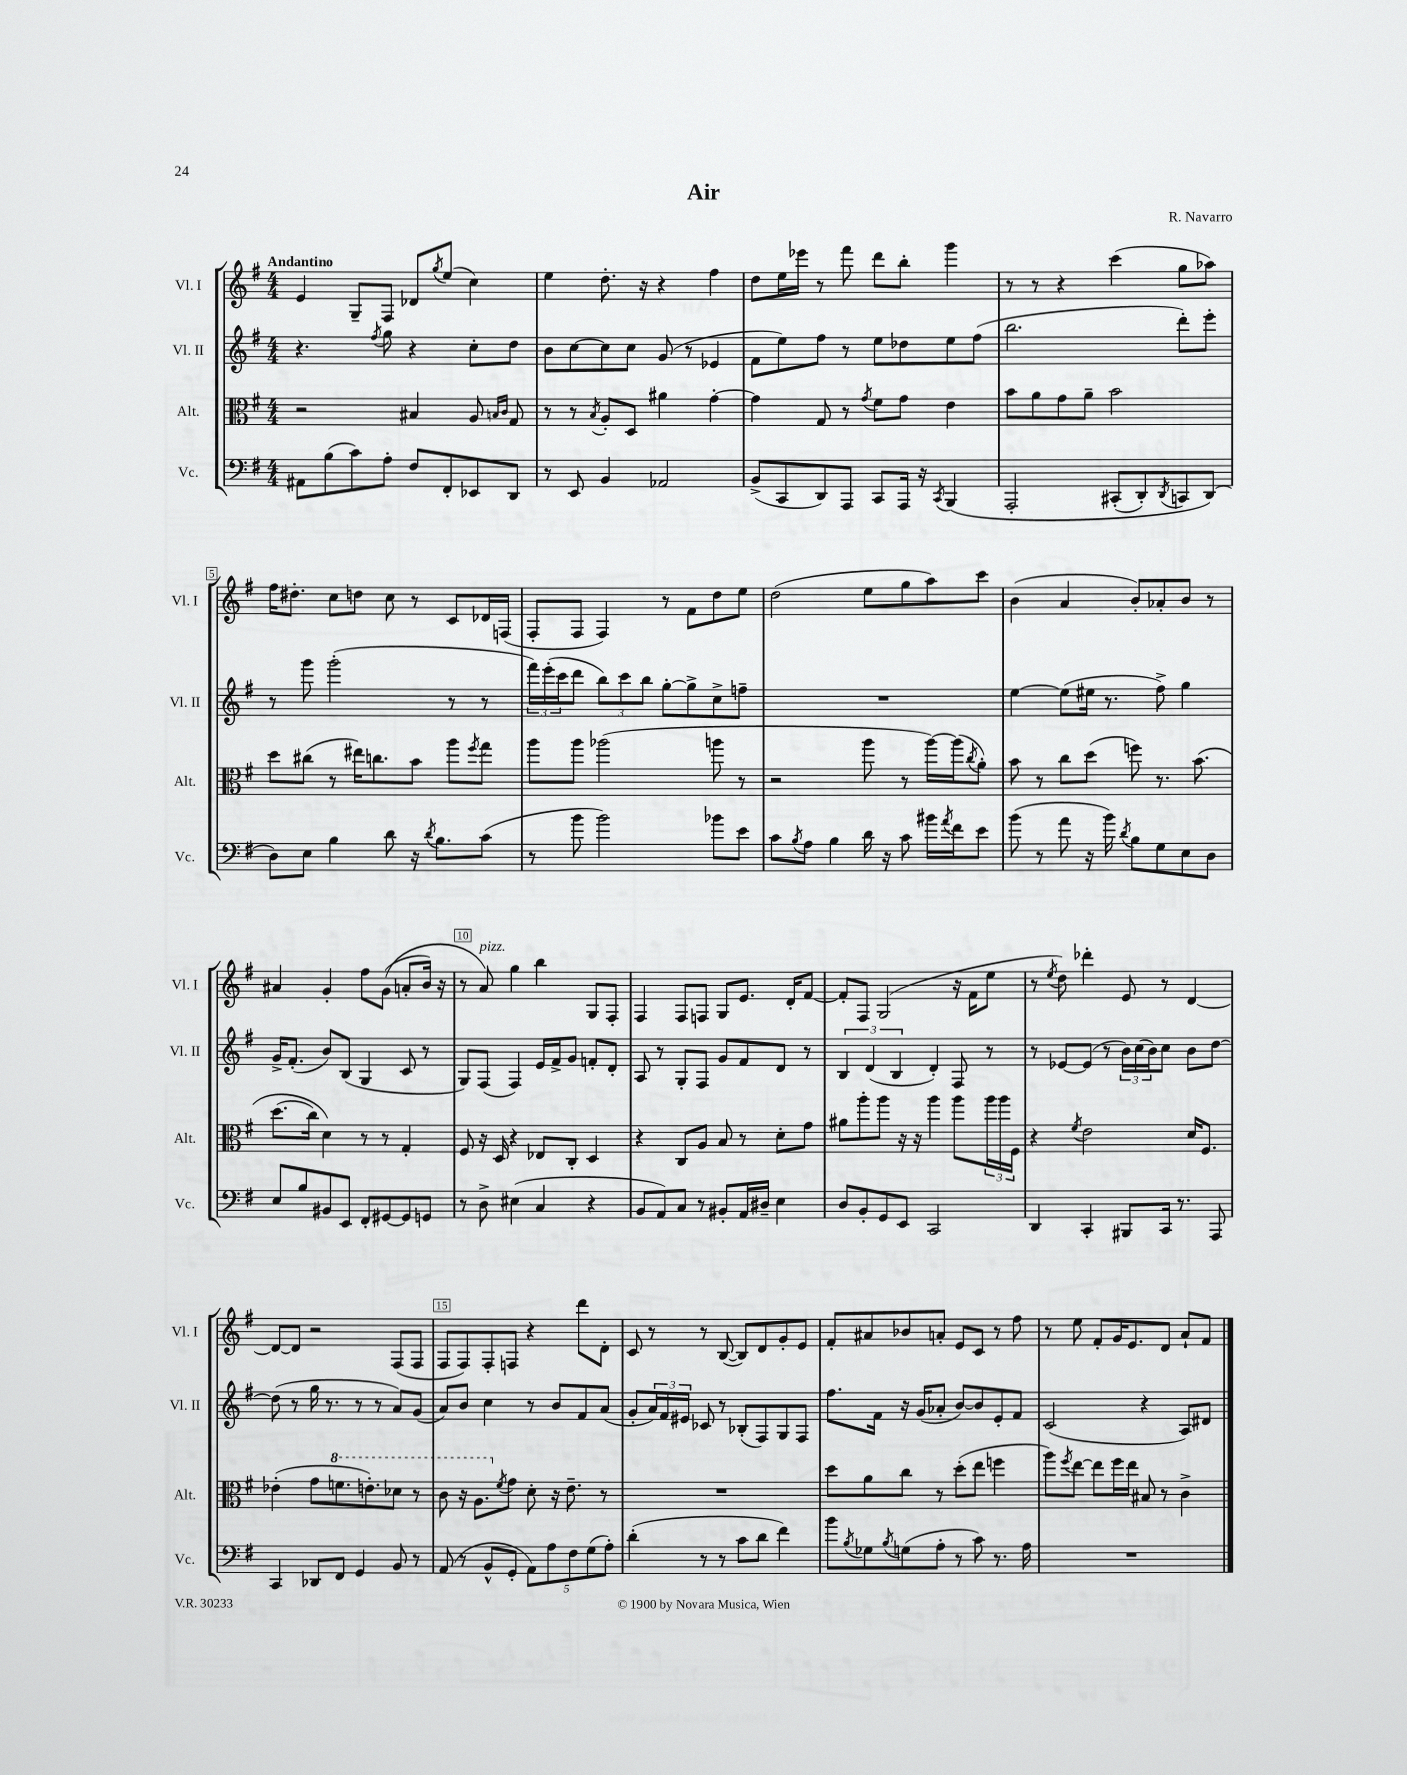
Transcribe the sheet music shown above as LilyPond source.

\header { title = "Air" composer = "R. Navarro" }
<<
\new StaffGroup <<
\new Staff = "s0" \with { instrumentName = "Vl. I" shortInstrumentName = "Vl. I" } {
    \clef treble \key g \major \numericTimeSignature \time 4/4 \tempo "Andantino"
    e'4 g8-- fis8 des'8 \acciaccatura { g''8 } e''8( c''4) |
    e''4 d''8.-. r16 r4 fis''4 |
    d''8 e''16 ees'''16 r8 fis'''8 d'''8 b''8-. g'''4 |
    r8 r8 r4 c'''4( g''8 aes''8) |
    fis''16 dis''8.-. c''8 d''8 c''8 r8 c'8 des'16 f16( |
    fis8-. fis8 fis4) r8 fis'8 d''8 e''8 |
    d''2( e''8 g''8 a''8) c'''8 |
    b'4( a'4 b'8-.) aes'8-. b'8 r8 |
    ais'4 g'4-. fis''8 g'8(\( a'8-. b'16) r16 |
    r8 a'8^\markup { \italic "pizz." }\) g''4 b''4 g8 fis8-. |
    fis4 fis8 f8 g8 e'8. d'16-. fis'8~ |
    fis'8-. fis8 g2( r16 fis'16 e''8 |
    r8 \acciaccatura { e''8 } d''8) des'''4-. e'8 r8 d'4~ |
    d'8~ d'8 r2 fis8( fis8 |
    fis8 fis8) fis8-. f8 r4 d'''8 d'8-. |
    c'8 r8 r8 b8~( b8) d'8 g'8-. e'8 |
    fis'8-. ais'8 bes'8 a'8-. e'8 c'8 r8 fis''8 |
    r8 e''8 fis'8-. g'16 e'8. d'8 a'8-! fis'8 \bar "|." |
}
\new Staff = "s1" \with { instrumentName = "Vl. II" shortInstrumentName = "Vl. II" } {
    \clef treble \key g \major \numericTimeSignature \time 4/4
    r4. \acciaccatura { fis''8 } g''8 r4 c''8-. d''8 |
    b'8 c''8~ c''8 c''8 g'8( r8 ees'4 |
    fis'8 e''8) fis''8 r8 e''8 des''8 e''8 fis''8( |
    b''2. d'''8-.) e'''8-. |
    r8 g'''8 g'''2-.( r8 r8 |
    \tuplet 3/2 { fis'''16) e'''16-.( c'''16 } d'''8 \tuplet 3/2 { b''8) c'''8 b''8 } g''8~-. g''8-> c''8-> f''8-- |
    R1 |
    e''4~ e''8( eis''16 r8. fis''8->) g''4 |
    g'16-> fis'8.-.( b'8) b8( g4 c'8 r8 |
    g8) fis8( fis4) e'16 fis'16-> g'8 f'8-. d'8-. |
    a8 r8 g8-. fis8 g'8 fis'8 d'8 r8 |
    \tuplet 3/2 { b4 d'4( b4 } d'4-.) fis8 r8 |
    r8 ees'8~ ees'8( r8 \tuplet 3/2 { b'16) c''16( b'16) } c''8 b'8 d''8~ |
    d''8( r8 g''16 r8. r8 r8 a'8) g'8( |
    a'8) b'8 c''4 r8 b'8 fis'8 a'8( |
    g'8-. \tuplet 3/2 { a'16) fis'16 eis'16 } ces'8 r8 bes8-.( fis8) g8 fis8 |
    fis''8. fis'16 r16 g'16( aes'8-. b'8~) b'8 e'8-. fis'8 |
    c'2( r4 a8) dis'8 \bar "|." |
}
\new Staff = "s2" \with { instrumentName = "Alt." shortInstrumentName = "Alt." } {
    \clef alto \key g \major \numericTimeSignature \time 4/4
    r2 bis4 a8 \grace { b16 c'16 } g8 |
    r8 r8 \acciaccatura { b8 } a8-. d8 ais'4 g'4~-. |
    g'4 g8 r8 \acciaccatura { g'8 } fis'8 g'8 e'4 |
    b'8 a'8 g'8 a'8-- b'2 |
    d''8 cis''8( r8 eis''16) c''8. b'8 a''8 \acciaccatura { fis''8 } g''8 |
    a''8 a''8 aes''2( a''8 r8 |
    r2 a''8 r8 a''16~) a''16( \acciaccatura { c''8 } a'8-.) |
    b'8 r8 c''8 d''8( f''8) r8. b'8.\( |
    d''8.( c''16) d'4\) r8 r8 g4-. |
    fis8 r16 d16 r4 ees8 c8-. d4 |
    r4 c8 a8 b8 r8 d'8-. g'8 |
    ais'8 a''8-. a''8 r16 r16 a''4 a''8 \tuplet 3/2 { a''16 a''16 fis16 } |
    r4 \acciaccatura { fis'8 } e'2 d'16 fis8. |
    ees'4-.( g'8 \ottava #1 f''8. e''!8.-.) des''8 r8 |
    c''8 r16 a'8. \ottava #0 \acciaccatura { fis'8 } g'8 d'8-. r16 e'8.-- r8 |
    R1 |
    d''8 a'8 c''8 r8 d''8-.( e''8 f''4 |
    a''8) \acciaccatura { fis''8 } e''8~ e''8 fis''16 e''16 bis8 r8 c'4-> \bar "|." |
}
\new Staff = "s3" \with { instrumentName = "Vc." shortInstrumentName = "Vc." } {
    \clef bass \key g \major \numericTimeSignature \time 4/4
    ais,8 b8( c'8) a8-. fis8 fis,8-. ees,8 d,8 |
    r8 e,8 b,4 aes,2 |
    b,8->( c,8 d,8) a,,8 c,8 a,,16 r16 \acciaccatura { c,8 } b,,4\( |
    a,,2-. cis,8-.( d,8-.) \acciaccatura { d,8 } c,8 d,8(\) |
    d8) e8 b4 d'8 r16 \acciaccatura { d'8 } b8. c'8( |
    r8 b'8 b'2) bes'8 e'8 |
    c'8 \acciaccatura { b8 } a8 b4 d'16 r16 c'8 bis'16 \acciaccatura { a'8 } fis'16 e'8 |
    b'8( r8 a'8 r16 b'16) \acciaccatura { d'8 } b8 g8 e8 d8 |
    e8 b8 bis,8 e,8 fis,8-. gis,8~ gis,8 g,8 |
    r8 d8-> eis4( c4 r4 |
    b,8 a,8) c8 r8 bis,8-. a,16 dis16-- e4 |
    d8 b,8-. g,8 e,8 c,2 |
    d,4 c,4-. bis,,8 c,16 r8. a,,8 |
    c,4 des,8 fis,8 g,4 b,8 r8 |
    a,8( r8 b,8-^ g,8-. \tuplet 5/4 { a,8) a8 fis8 g8( a8-.) } |
    d'4-.( r8 r8 c'8 d'8 fis'4) |
    b'8 \acciaccatura { b8 } ges8 \acciaccatura { b8 } g8( a8-. r8 c'8) r8. a16 |
    R1 \bar "|." |
}
>>
>>
\layout { \context { \Score \override BarNumber.break-visibility = ##(#f #t #t) barNumberVisibility = #(every-nth-bar-number-visible 5) \override BarNumber.stencil = #(make-stencil-boxer 0.1 0.3 ly:text-interface::print) } }
